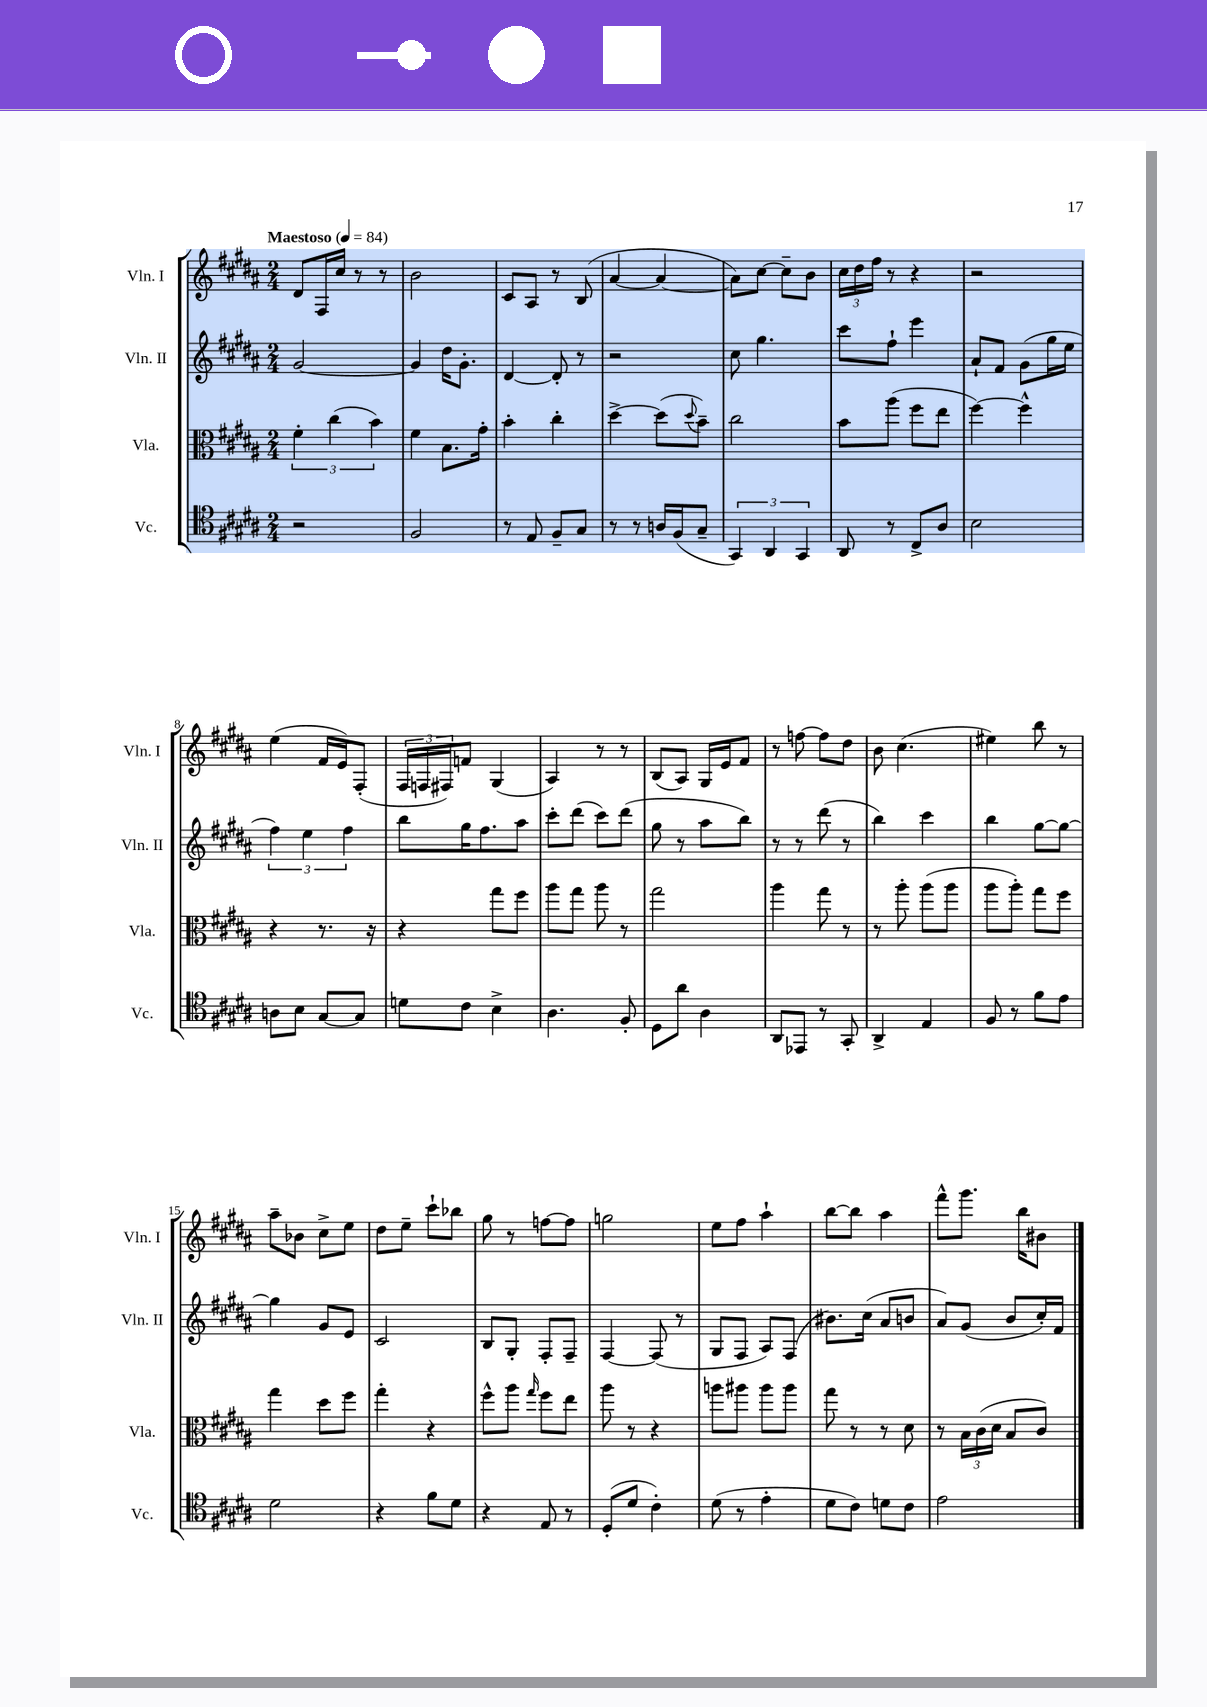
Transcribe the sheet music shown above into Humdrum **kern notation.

**kern	**kern	**kern	**kern
*staff4	*staff3	*staff2	*staff1
*clefC4	*clefC3	*clefG2	*clefG2
*k[f#c#g#d#a#]	*k[f#c#g#d#a#]	*k[f#c#g#d#a#]	*k[f#c#g#d#a#]
*M2/4	*M2/4	*M2/4	*M2/4
*MM84	*MM84	*MM84	*MM84
2r	6f#'	[2g#	8d#
.	.	.	16F#
.	(6cc#	.	.
.	.	.	16cc#
.	.	.	8r
.	6b)	.	.
.	.	.	8r
=	=	=	=
2F#	4f#	4g#]	2b
.	8.B	16dd#	.
.	.	8.g#'	.
.	16g#'	.	.
=	=	=	=
8r	4b'	[4d#	8c#
8E	.	.	8A#
8F#~	4cc#'	8d#']	8r
8G#	.	8r	(8B
=	=	=	=
8r	[4dd#^	2r	[4a#
8r	.	.	.
16A	(8dd#]	.	4a#_
(16F#	.	.	.
.	8qqdd#	.	.
8G#~	8b~)	.	.
=	=	=	=
6GG#)	2cc#	8cc#	8a#])
.	.	4.gg#	[8cc#
6AA#	.	.	.
.	.	.	8cc#~]
6GG#	.	.	.
.	.	.	8b
=	=	=	=
8AA#	8b	8ccc#	24cc#
.	.	.	24dd#
.	.	.	24ff#
8r	(8aa#	8ff#`	8r
8C#^	8ff#	4eee	4r
8A#	8ee	.	.
=	=	=	=
2B	[4ff#)	8a#`	2r
.	.	8f#	.
.	4ff#^^]	(8g#	.
.	.	16gg#	.
.	.	16ee	.
=	=	=	=
8A	4r	6ff#)	(4ee
8B	.	.	.
.	.	6ee	.
[8G#	8.r	.	16f#
.	.	.	16e)
.	.	6ff#	.
8G#]	.	.	(8F#'
.	16r	.	.
=	=	=	=
8d	4r	8bb	24F#
.	.	.	24F
.	.	.	24F#)
8c#	.	16gg#	8f
.	.	8.ff#	.
4B^	8gg#	.	(4G#
.	8ff#	8aa#	.
=	=	=	=
4.A#	8aa#	8ccc#'	4A#)
.	8gg#	(8ddd#	.
.	8aa#	8ccc#)	8r
8F#'	8r	(8ddd#	8r
=	=	=	=
8D#	2gg#	8gg#	(8B
8a#	.	8r	8A#)
4A#	.	8aa#	16G#
.	.	.	16e
.	.	8bb)	8f#
=	=	=	=
8AA#	4aa#	8r	8r
8EE-	.	8r	[8ff
8r	8gg#	(8ddd#	8ff]
8GG#'	8r	8r	8dd#
=	=	=	=
4AA#^	8r	4bb)	8b
.	8aa#'	.	(4.cc#
4E	(8aa#	4ccc#	.
.	8aa#	.	.
=	=	=	=
8F#	8aa#	4bb	4ee#)
8r	8aa#')	.	.
8f#	8gg#	[8gg#	8bb
8e	8ff#	8gg#_	8r
=	=	=	=
2d#	4gg#	4gg#]	8aa#~
.	.	.	8b-
.	8dd#	8g#	8cc#^
.	8ff#	8e	8ee
=	=	=	=
4r	4gg#'	2c#	8dd#
.	.	.	8ee~
8f#	4r	.	8ccc#`
8d#	.	.	8bb-
=	=	=	=
4r	8ff#^^	8B	8gg#
.	8aa#	8G#'	8r
.	16qqgg#	.	.
8E	8ff#	8F#'	[8ff
8r	8ee	8F#~	8ff]
=	=	=	=
(8D#'	8aa#	[4F#	2gg
8d#	8r	.	.
4c#')	4r	(8F#]	.
.	.	8r	.
=	=	=	=
(8d#	8aa	8G#	8ee
8r	8aa#	8F#	8ff#
4e'	8aa#	8A#)	4aa#`
.	8aa#	(8F#	.
=	=	=	=
8d#	8gg#	8.b#)	[8bb
8c#)	8r	.	8bb]
.	.	(16cc#	.
8d	8r	8a#	4aa#
8c#	8d#	8b	.
=	=	=	=
2e	8r	8a#)	8fff#^^
.	24B	(8g#	8.ggg#
.	(24c#	.	.
.	24d#	.	.
.	8B	8b	.
.	.	.	16bb
.	8c#)	16cc#')	8b#
.	.	16f#	.
==	==	==	==
*-	*-	*-	*-
